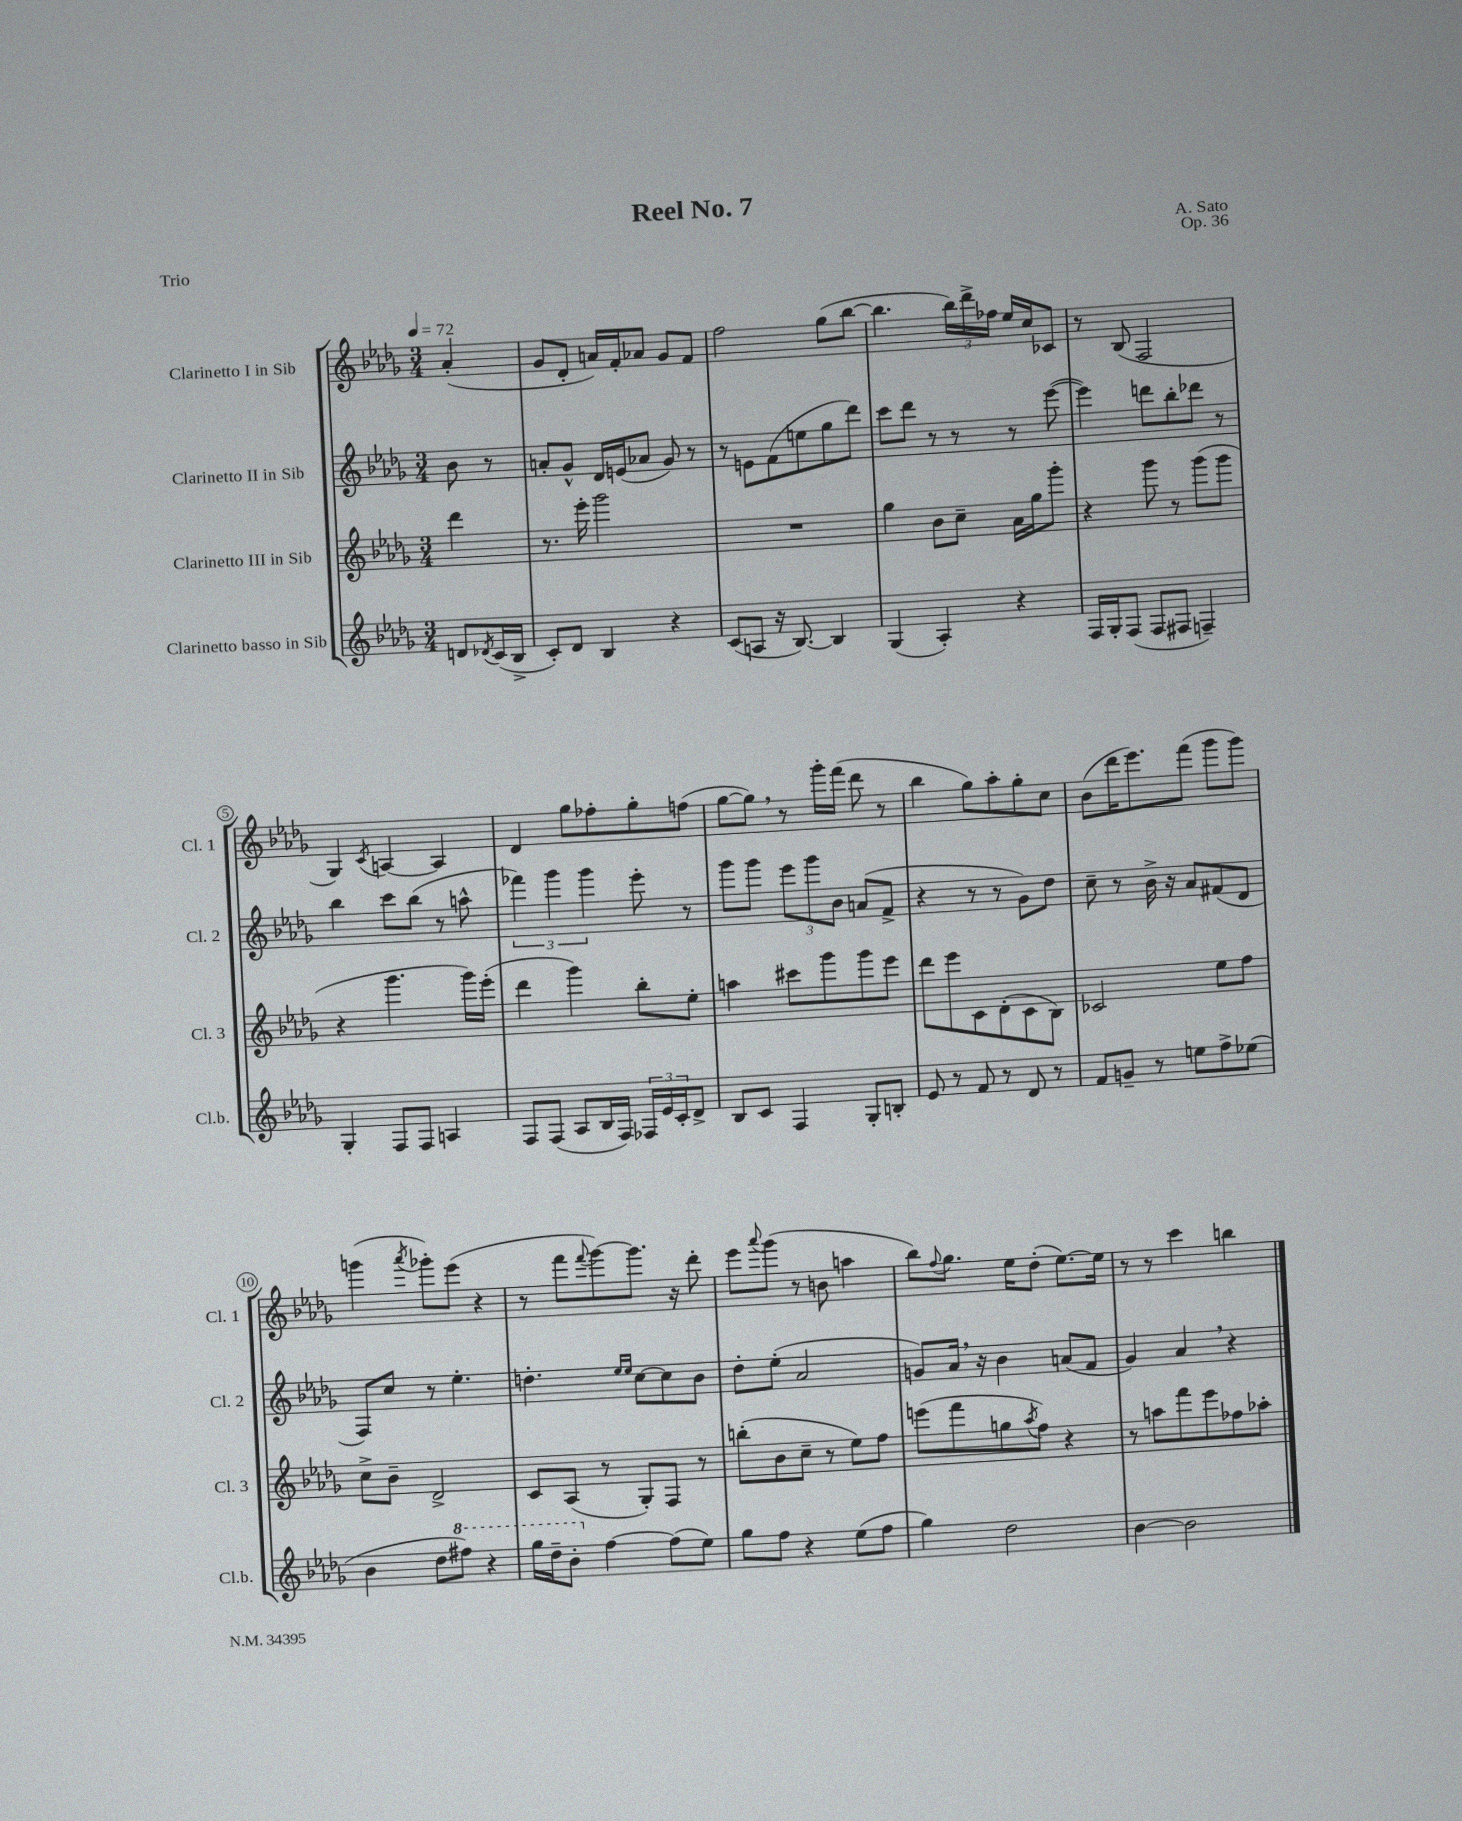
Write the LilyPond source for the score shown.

\header { title = "Reel No. 7" composer = "A. Sato" opus = "Op. 36" piece = "Trio" }
<<
\new StaffGroup <<
\new Staff = "s0" \with { instrumentName = "Clarinetto I in Sib" shortInstrumentName = "Cl. 1" } {
    \clef treble \key des \major \numericTimeSignature \time 3/4 \partial 4 \tempo 4 = 72
    aes'4-.( |
    ges'8 des'8-. a'16) f'16-. aes'8 ges'8 f'8 |
    f''2 ges''8( bes''8~ |
    bes''4. \tuplet 3/2 { bes''16) des'''16-> fes''16 } ees''16 c''16 ces'8 |
    r8 bes8( f2 |
    ges4) \acciaccatura { c'8 } a4~ a4 |
    des'4 ges''8 fes''8-. ges''8-. f''8( |
    ges''8~ ges''8) \breathe r8 ges'''16-. f'''16( des'''8 r8 |
    bes''4 ges''8) aes''8-. ges''8-. c''8 |
    bes'8( des'''16 ees'''8.) f'''8( ges'''8 ges'''8) |
    g'''4( \acciaccatura { aes'''8 } ges'''8-.) ees'''8( r4 |
    r8 f'''8 \appoggiatura { f'''8 } ges'''8~) ges'''8. r16 des'''8-. |
    ees'''8 \appoggiatura { aes'''8 } ges'''8( r8 b'8 a''4 |
    bes''8) \appoggiatura { f''8 } ges''8. ees''16 des''8-.( ees''8.~) ees''16 |
    r8 r8 c'''4 b''4 \bar "|." |
}
\new Staff = "s1" \with { instrumentName = "Clarinetto II in Sib" shortInstrumentName = "Cl. 2" } {
    \clef treble \key des \major \numericTimeSignature \time 3/4 \partial 4
    bes'8 r8 |
    a'8-. ges'8-^ des'16 e'16( aes'8 ges'8) r8 |
    r8 e'8 f'8( e''8 ges''8 des'''8) |
    c'''8 des'''8 r8 r8 r8 ees'''8~( |
    ees'''4) d'''8 bes''8-. des'''8 r8 |
    bes''4 c'''8 bes''8( r8 a''8-^ |
    \tuplet 3/2 { fes'''4) ges'''4 ges'''4 } ees'''8-. r8 |
    ges'''8 ges'''8 \tuplet 3/2 { ees'''8 ges'''8 bes'8 } a'8( f'8-> |
    r4 r8 r8 ges'8) des''8 |
    c''8-- r8 bes'16-> r16 aes'8 fis'8( des'8 |
    f8) c''8 r8 ees''4.-. |
    d''4.-. \grace { ees''16 ees''16 } c''8~ c''8 bes'8 |
    des''8-. ees''8-.( aes'2 |
    g'8) aes'16 \breathe r16 bes'4 a'8( f'8 |
    ges'4) aes'4 \breathe r4 \bar "|." |
}
\new Staff = "s2" \with { instrumentName = "Clarinetto III in Sib" shortInstrumentName = "Cl. 3" } {
    \clef treble \key des \major \numericTimeSignature \time 3/4 \partial 4
    des'''4 |
    r8. ees'''16-. ges'''2 |
    R2. |
    ges''4 bes'8 c''8-- aes'16 ges''16 ges'''8-. |
    r4 ges'''8 r8 ges'''8( ges'''8 |
    r4 ges'''4. ges'''16) ees'''16-.( |
    des'''4 ges'''4) bes''8-. ees''8-. |
    a''4 cis'''8 ges'''8 ges'''8 ees'''8 |
    des'''8 ees'''8 c'8 des'8-.( c'8 bes8) |
    ces'2 ees''8 f''8 |
    c''8-> bes'8-- des'2-> |
    c'8 aes8( r8 ges8-.) f8 r8 |
    b''8-.( bes'8 c''8-- r8 ees''8) f''8 |
    e'''8( f'''8 g''8 \acciaccatura { aes''8 } f''8) r4 |
    r8 a''8 f'''8 ees'''8 fes''8 aes''8-. \bar "|." |
}
\new Staff = "s3" \with { instrumentName = "Clarinetto basso in Sib" shortInstrumentName = "Cl.b." } {
    \clef treble \key des \major \numericTimeSignature \time 3/4 \partial 4
    d'8 \acciaccatura { des'8 } c'16( bes16-> |
    c'8-.) des'8 bes4 r4 |
    c'8( a8 r16 bes8.~) bes4 |
    ges4( aes4-.) r4 |
    f16 ges16-. f8( f8 fis8 f4--) |
    ges4-. f8 f8 a4 |
    f8 f8( aes8 bes16 f16) \tuplet 3/2 { fes16 ees'16 c'16-. } des'8-> |
    bes8 c'8 f4 ges8-. b8-. |
    ees'8 r8 f'8 r8 des'8 r8 |
    f'8 g'8-- r8 e''8 f''8-> ees''8( |
    bes'4 des''8 \ottava #1 fis'''8) r4 |
    ges'''16 des'''16-- bes''8-. \ottava #0 f''4~ f''8( ees''8) |
    ges''8 f''8 r4 ees''8( f''8 |
    ges''4) des''2 |
    bes'4~ bes'2 \bar "|." |
}
>>
>>
\layout { \context { \Score \override BarNumber.stencil = #(make-stencil-circler 0.1 0.3 ly:text-interface::print) } }
